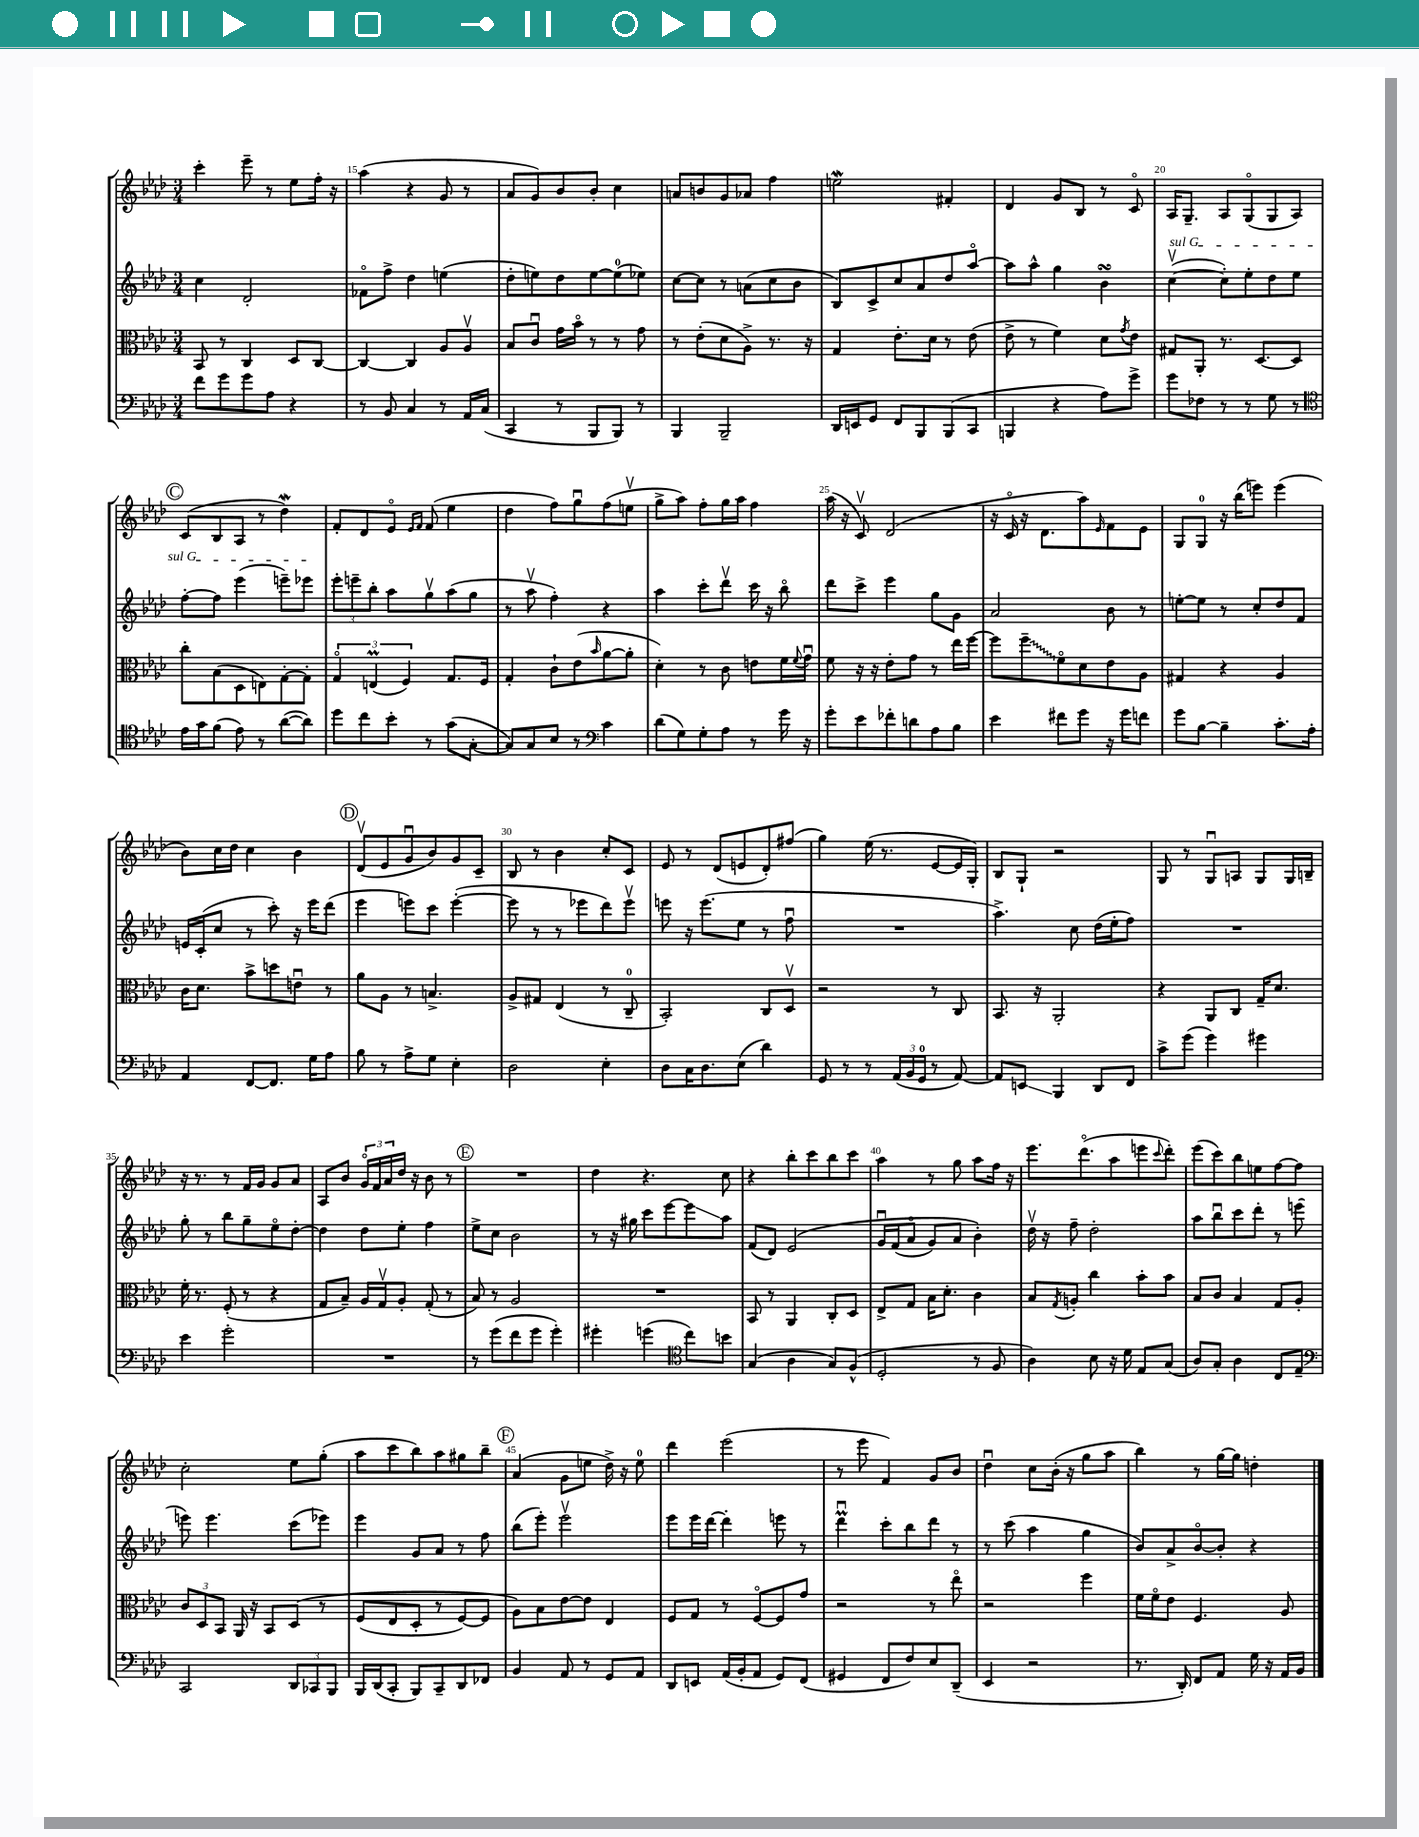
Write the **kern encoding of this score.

**kern	**kern	**kern	**kern
*staff4	*staff3	*staff2	*staff1
*clefF4	*clefC3	*clefG2	*clefG2
*k[b-e-a-d-]	*k[b-e-a-d-]	*k[b-e-a-d-]	*k[b-e-a-d-]
*M3/4	*M3/4	*M3/4	*M3/4
8f	8BB-	4cc	4ccc'
8g	8r	.	.
8g	4C	2d-'	8eee-~
8A-	.	.	8r
4r	8D-	.	8ee-
.	[8C	.	16ff'
.	.	.	16r
=	=	=	=
8r	4C_	8f-o	(4aa-
8BB-	.	8ff^	.
4C	4C]	4dd-	4r
8r	8A-	(4ee	8g
16AA-	8A-v	.	8r
(16C	.	.	.
=	=	=	=
4CC	8B-	8dd-'	8a-
.	8cu	8ee)	8g)
8r	16g	8dd-	8b-
.	16b-o	.	.
8BBB-	8r	[8ee	8b-'
8BBB-)	8r	(8ee]	4cc
8r	8g	8ee-)	.
=	=	=	=
4BBB-	8r	[8cc	8a
.	(8e-'	8cc]	8b
2BBB-~	8d-	8r	8g
.	8A-^)	(8a	8a-
.	8.r	8cc	4ff
.	.	8b-	.
.	16r	.	.
=	=	=	=
16DD-	4G	8B-)	2ee
16EE	.	.	.
8GG	.	8c^	.
8FF	8.e-'	8cc	.
8BBB-	.	8a-	.
.	16d-	.	.
(8BBB-	8r	8dd-	4f#'
8CC	(8e-	[8aa-o	.
=	=	=	=
4BBB	8e-^	8aa-]	4d-
.	8r	8aa-^^	.
4r	4f)	4gg	8g
.	.	.	8B-
8A-)	8d-	4b-	8r
.	8qg	.	.
8g^	8e-	.	8co
=	=	=	=
8g	8G#	([4ccv	16A-
.	.	.	8.G~
8F-	8AA-'	.	.
8r	8.r	8cc'])	8A-
8r	.	8ee-'	(8Go
.	[8.D-	.	.
8G	.	8dd-	8G
8r	8D-]	8ee-	8A-)
=	=	=	=
*clefC4	*	*	*
16e-	8cc'	[8ff'	(8c
16g	.	.	.
(8f	(8B-	8ff]	8B-
8e-)	8D-	(4eee-	8A-
8r	8E)	.	8r
([8a-	[8G'	8eee~)	4dd-)
8a-])	8G']	8eee-	.
=	=	=	=
8dd-	6Go	12eee-'	8f'
.	.	12eee~	.
8cc	.	.	8d-
.	(6E	12bb-'	.
8b-'	.	8aa-	8e-o
.	6F)	.	.
.	.	.	16qqe-
.	.	.	16qqf
8r	.	8ggv	(8f
(8g	8.G	(8aa-	4ee-
[8G'	.	8gg	.
.	16F	.	.
=	=	=	=
8G])	4G'	8r	4dd-
8G	.	8aa-v	.
8B-	8c`	4ff')	8ff)
8r	(8e-	.	8ggu
*clefF4	*	*	*
.	16qqb-	.	.
4c	[8a-	4r	(8ff
.	8a-']	.	8eev
=	=	=	=
(8d-	4d-')	4aa-	8gg^
8G)	.	.	8aa-)
8G'	8r	8ccc'	8ff'
8A-	8c	8ddd-v	16gg
.	.	.	16aa-
8r	8e	16ccc	4ff
.	.	16r	.
16g	16f	8bb-o	.
.	8qqf	.	.
16r	16gu	.	.
=	=	=	=
8g'	8f	8ddd-	(16aa-
.	.	.	16r
8e-	16r	8ccc^	8cv)
.	16r	.	.
8f-'	8e-'	4eee-	(2d-
8d	8g	.	.
8A-	8r	8gg	.
8B-	16ee-	8g	.
.	[16ff	.	.
=	=	=	=
4e-	8ff]	2a-	16r
.	.	.	16co
.	8ff~	.	16r
.	.	.	8.d-
8f#	8fo	.	.
8g	8d-	.	8aa-)
.	.	.	16qqe-
16r	8e-	8b-	8f
16g	.	.	.
8f	8A-	8r	8e-
=	=	=	=
8g	4G#	[8ee'	8G
[8B-	.	8ee]	8G
4B-~]	4r	8r	16r
.	.	.	(16bb-
.	.	8cc'	8eee)
8.c'	4A-	8dd-	(4eee
.	.	8f	.
16A-'	.	.	.
=	=	=	=
4AA-	16c	16e	8b-)
.	8.d-	(16c'	.
.	.	8cc	16cc
.	.	.	16dd-
[8FF	8b-^	8r	4cc
8.FF]	8dd	8ccc')	.
.	8eu	16r	4b-
16G	.	16eee-	.
8A-	8r	(8ddd-	.
=	=	=	=
8B-	8a-	4eee-	(8d-v
8r	8A-	.	8e-
8A-^	8r	8eee)	8gu
8G	4.B^	8ccc	8b-)
4E-'	.	([4eee'	8g
.	.	.	8c~
=	=	=	=
2D-	8A-^	8eee]	8B-
.	8G#	8r	8r
.	(4E-	8r	4b-
.	.	8eee-	.
4E-'	8r	8ddd-)	8cc'
.	8C~	8eee-v	8c
=	=	=	=
8D-	2BB-')	8eee	8e-
16C	.	16r	8r
8.D-	.	(8.eee	.
.	.	.	(8d-
(8E-	.	8ee-	8e
4d-)	8C	8r	8d-')
.	8D-v	8ffu	(8ff#
=	=	=	=
8GG	2r	2.r	4gg)
8r	.	.	.
8r	.	.	(16ee-
.	.	.	8.r
(24AA-	.	.	.
24BB-	.	.	.
24GG	.	.	.
8r	8r	.	[8e-
[8AA-)	8C	.	16e-]
.	.	.	16G')
=	=	=	=
8AA-]	8.BB-	4.aa-^)	8B-
8EE	.	.	8G`
.	16r	.	.
4BBB-	2AA-'	.	2r
.	.	8cc	.
8DD-	.	(16dd-	.
.	.	16ee-'	.
8FF	.	8ff)	.
=	=	=	=
8c^	4r	2.r	8G
(8g	.	.	8r
4g)	8AA-	.	8Gu
.	8C	.	8A
4g#	16G~	.	8G
.	8.d-	.	.
.	.	.	16G
.	.	.	16B~
=	=	=	=
4e-	16f'	8gg'	16r
.	8.r	.	8.r
.	.	8r	.
2g'	(8F'	8bb-	8r
.	8r	8gg~	16f
.	.	.	16g
.	4r	8ee-o	8g
.	.	[8dd-'	8a-
=	=	=	=
2.r	8G	4dd-]	8A-
.	8B-~)	.	8b-
.	16A-	8dd-	24go
.	.	.	24f
.	16Gv	.	.
.	.	.	24a-
.	8A-'	8ee-'	16dd-
.	.	.	16r
.	(8G'	4ff	8b-
.	8r	.	8r
=	=	=	=
8r	8B-)	8ee-^	2.r
(8g	8r	8cc	.
8f	2A-	2b-	.
8g	.	.	.
4g')	.	.	.
=	=	=	=
4g#'	2.r	8r	4dd-
.	.	16r	.
.	.	16gg#	.
(4g	.	8ccc	4.r
.	.	[8eee-	.
*clefC4	*	*	*
8cc)	.	8eee-]	.
8b	.	8aa-	8cc
=	=	=	=
(4G	8BB-	(8f	4r
.	8r	8d-)	.
4A-	4AA-	&(2e-	8bb-'
.	.	.	8ccc
8G)	8C'	.	8bb-
(8F^^	8D-	.	8ccc
=	=	=	=
2D-'	8E-^	16gu	4aa-
.	.	(16f	.
.	8G	8a-o	.
.	16B-	8g)	8r
.	8.d-'	.	.
.	.	8a-	8gg
8r	4c	4b-'&)	8aa-
8F	.	.	16ff
.	.	.	16r
=	=	=	=
4A-)	8B-	16dd-v	8.eee-
.	.	16r	.
.	8qG	.	.
.	8A'	8ff~	.
.	.	.	(8.ddd-o
8B-	4cc	2dd-'	.
16r	.	.	8aa-
16d-	.	.	.
8E-	8b-'	.	8eee
.	.	.	8qqccc
(8G	8b-	.	8ddd-')
=	=	=	=
8A-)	8B-	8aa-	(8eee-
8G'	8c	8bb-u	8ccc)
4A-	4B-	8ccc	8bb-
.	.	8ddd-'	8ee
8C	8G	8r	[8ff
8E-~	8A-'	(8eee	8ff]
=	=	=	=
*clefF4	*	*	*
2CC	12c	8eee)	2cc'
.	12D-	.	.
.	.	4.eee	.
.	12BB-	.	.
.	16AA-	.	.
.	16r	.	.
.	8BB-	.	.
12DD-	&(8D-	(8ccc	8ee-
12CC-	.	.	.
.	8r	8eee-)	(8gg'
12BBB-	.	.	.
=	=	=	=
16BBB-	(8F	4eee-	8aa-
(16DD-	.	.	.
8CC'	8E-	.	8ccc
8BBB-)	8D-'	8g	8bb-)
8CC~	8r	8a-	8aa-
8DD-	[8F)	8r	8gg#
8FF-	8F]	8ff	8bb-~
=	=	=	=
4BB-	8A-&)	(8bb-	(4a-
.	8B-	8eee-')	.
8AA-	[8e-	2eee-v	8g
8r	8e-]	.	8ee
8GG	4E-	.	16dd-^)
.	.	.	16r
8AA-	.	.	8ee
=	=	=	=
8DD-	8F	8eee-	4ddd-
8EE	8G	16eee-	.
.	.	[16ddd-	.
(16AA-	8r	4ddd-']	(2eee-
16BB-'	.	.	.
8AA-	[8Fo	.	.
8GG)	8F]	8eee	.
(8FF	8g	8r	.
=	=	=	=
4GG#	2r	4ddd-u	8r
.	.	.	8eee-
8FF	.	8ccc'	4f)
8F)	.	8bb-	.
8E-	8r	8ddd-	8g
(8DD-~	8ee-o	8r	8b-
=	=	=	=
4EE-	2r	8r	4dd-u
.	.	(8ccc	.
2r	.	4aa-	8cc
.	.	.	(16b-'
.	.	.	16r
.	4ff	4gg	8gg
.	.	.	8aa-
=	=	=	=
8.r	16f	8b-)	4bb-)
.	16fo	.	.
.	8e-	8a-^	.
16DD-')	.	.	.
8FF	4.F	[8b-o	8r
8AA-	.	8b-']	[16gg
.	.	.	16gg]
16G	.	4r	4dd'
16r	.	.	.
16AA-	8A-	.	.
16BB-	.	.	.
==	==	==	==
*-	*-	*-	*-
